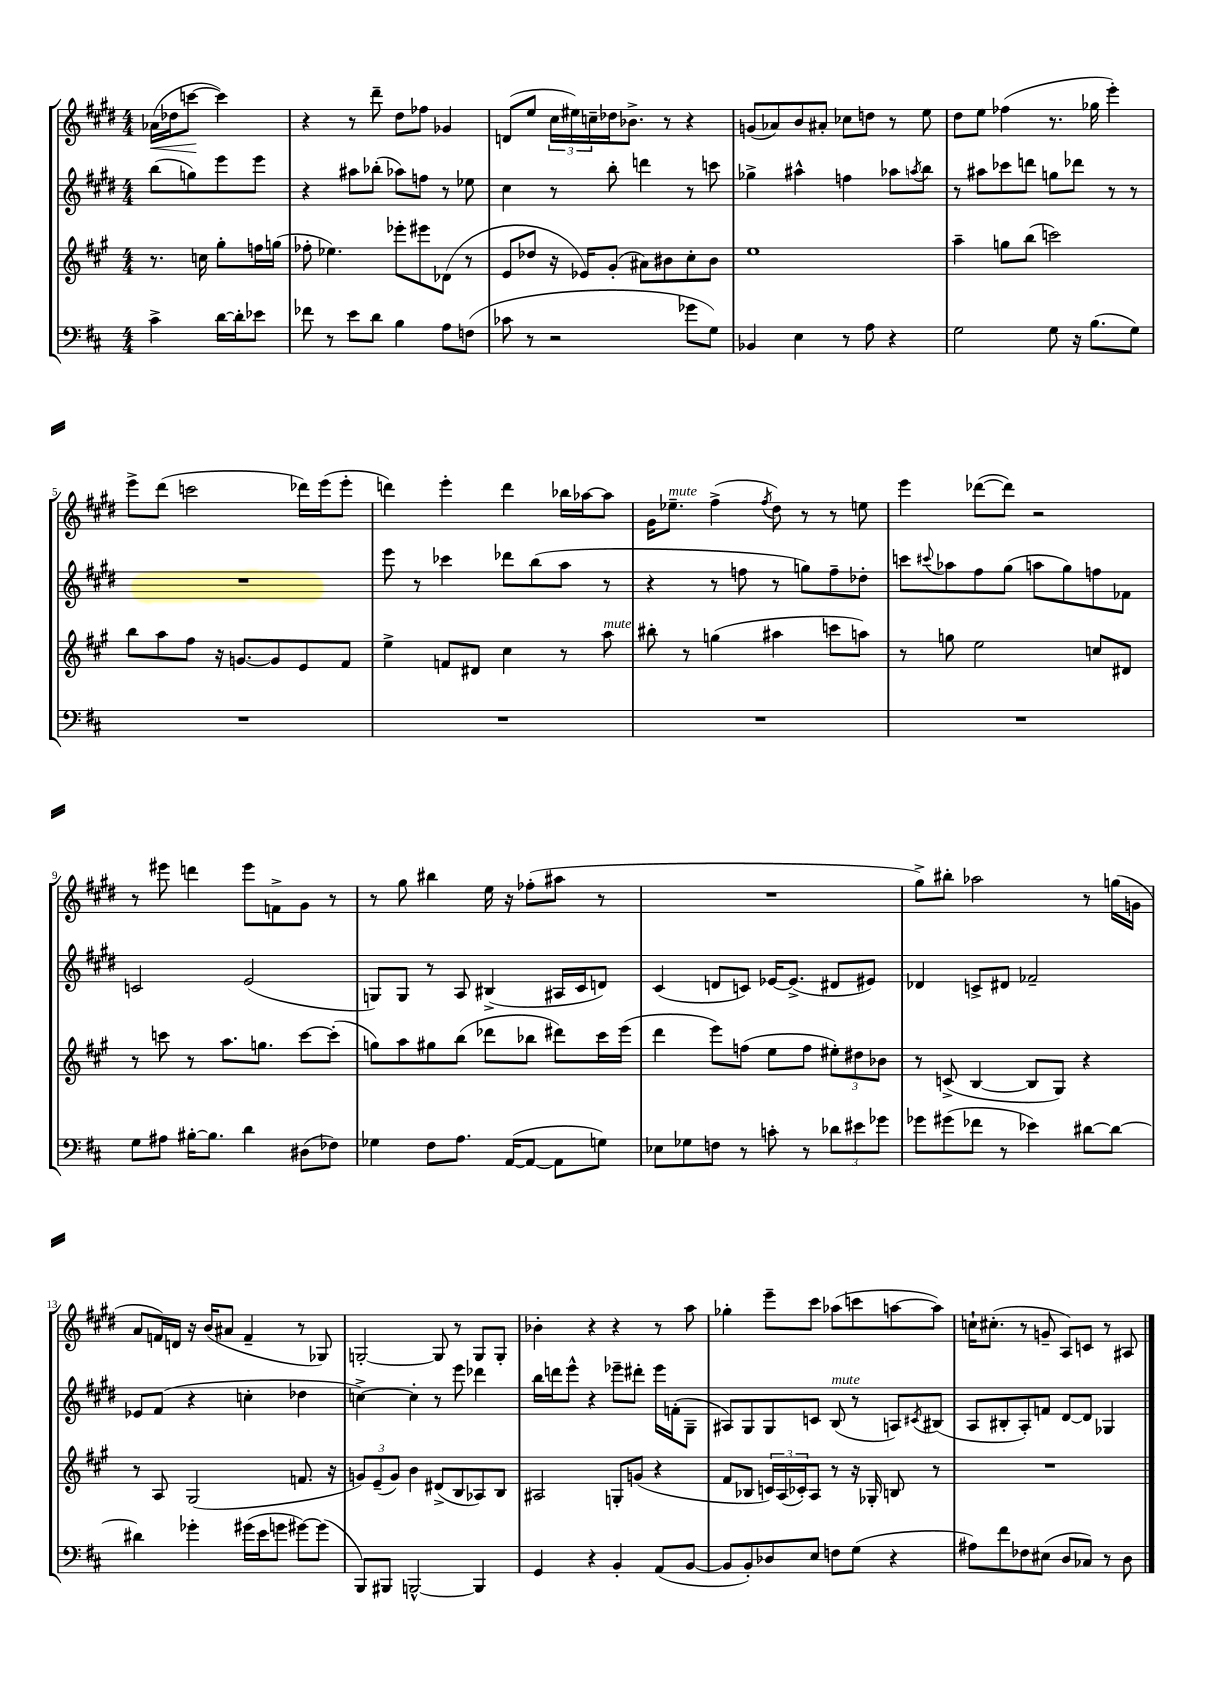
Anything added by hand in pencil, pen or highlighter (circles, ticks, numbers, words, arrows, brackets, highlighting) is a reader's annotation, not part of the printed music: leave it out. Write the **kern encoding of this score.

**kern	**kern	**kern	**kern	**dynam
*part4	*part3	*part2	*part1	*part1
*staff4	*staff3	*staff2	*staff1	*staff1
*clefF4	*clefG2	*clefG2	*clefG2	*
*k[f#c#]	*k[f#c#g#]	*k[f#c#g#d#]	*k[f#c#g#d#]	*
*M4/4	*M4/4	*M4/4	*M4/4	*
=	=	=	=	=
!	!	!	!	!LO:HP:b
4c#^\	8.r	(8bb\L	(16a-X\LL	<
.	.	.	16dd-X\J	.
.	.	8ggn\)	[8cccn\J	.
.	16ccn\	.	.	.
[16d\LL	8gg#'\L	8eee\	4ccc\])	[
16d'\J]	.	.	.	.
8e-X\J	16ffn\L	8eee\J	.	.
.	(16ggn\JJ	.	.	.
=1	=1	=1	=1	=1
8f-X\	8ff-X'\	4r	4r	.
8r	4.ee-X\)	.	.	.
8e\L	.	8aa#X\L	8r	.
8d\J	.	(8bb-X'\J	8ddd#~\	.
4B\	8eee-X'\L	8aa-X\L)	8dd#\L	.
.	8eee#X\	8ffn\J	8ff-X\J	.
8A\L	(8d-X\J	8r	4g-X/	.
(8Fn\J	8r	8ee-X\	.	.
=2	=2	=2	=2	=2
8c-X\	8e/L	4cc#\	(8dn/L	.
8r	8dd-X/J	.	8ee/J	.
2r	16r	8r	24cc#\LL	.
.	.	.	24ee#X\)	.
.	16e-X/KL)	.	.	.
.	.	.	24ccn~\	.
.	(8g#'/J	8bb'\	16dd-X\J	.
.	.	.	8.b-X^\J	.
.	8a#X\L)	4dddn\	.	.
.	8b#X\	.	8r	.
8g-X\L	8cc#'\	8r	4r	.
8G\J)	8b#\J	8cccn\	.	.
=3	=3	=3	=3	=3
4BB-X/	1ee	4gg-X^\	(8gn/L	.
.	.	.	8a-X/)	.
4E\	.	4aa#X^^\	8b/	.
.	.	.	8a#X'/J	.
8r	.	4ffn\	8cc-X\L	.
8A\	.	.	8ddn\J	.
4r	.	8aa-X\L	8r	.
.	.	8qaan/	.	.
.	.	8bb\J	8ee\	.
=4	=4	=4	=4	=4
2G\	4aa~\	8r	8dd#\L	.
.	.	8aa#X\L	8ee\J	.
.	8ggn\L	8ccc-X\	(4ff-X\	.
.	(8bb\J	8dddn\J	.	.
8G\	2cccn\)	8ggn\L	8.r	.
16r	.	8ddd-X\J	.	.
(8.B\L	.	.	16gg-X\	.
.	.	8r	4eee'\)	.
8G\J)	.	8r	.	.
!!LO:LB:g=z
=5	=5	=5	=5	=5
1r	8bb\L	1r	8eee^\L	.
.	8aa\	.	(8ddd#\J	.
.	8ff#\J	.	2cccn\	.
.	16r	.	.	.
.	[8.gn/L	.	.	.
.	8g/]	.	.	.
.	8e/	.	16ddd-X\LL)	.
.	.	.	(16eee\J	.
.	8f#/J	.	8eee'\J	.
=6	=6	=6	=6	=6
1r	4ee^\	8eee\	4dddn\)	.
.	.	8r	.	.
.	8fn/L	4ccc-X\	4eee'\	.
.	8d#X/J	.	.	.
.	4cc#\	8ddd-X\L	4ddd\	.
.	.	(8bb\	.	.
.	8r	8aa\J	16bb-X\LL	.
.	.	.	[16aa-X\J	.
!	!LO:TX:a:i:t=mute	!	!	!
.	8aa\	8r	8aa-\J]	.
=7	=7	=7	=7	=7
1r	8bb#X'\	4r	16g#\KL	.
!	!	!	!LO:TX:a:i:t=mute	!
.	.	.	8.ee-X~\J	.
.	8r	.	.	.
.	(4ggn\	8r	(4ff#^\	.
.	.	8ffn\	.	.
.	.	.	8qff#/	.
.	4aa#X\	8r	8dd#\)	.
.	.	8ggn\L)	8r	.
.	8cccn\L	8ff~\	8r	.
.	8aan\J)	8dd-X'\J	8een\	.
=8	=8	=8	=8	=8
1r	8r	8cccn\L	4eee\	.
.	.	8qqccc#X/	.	.
.	8ggn\	8aa-X\	.	.
.	2ee\	8ff#\	([8ddd-X\L	.
.	.	(8gg#\J	8ddd-\J])	.
.	.	8aan\L	2r	.
.	.	8gg#\)	.	.
.	8ccn/L	8ffn\	.	.
.	8d#X/J	8f-X\J	.	.
!!LO:LB:g=z
=9	=9	=9	=9	=9
8G\L	8r	2cn/	8r	.
8A#X\J	8cccn\	.	8eee#X\	.
[16B#X'\KL	8r	.	4dddn\	.
8.B#\J]	.	.	.	.
.	8.aa\L	.	.	.
4d\	.	(2e/	8eee#\L	.
.	8.ggn\J	.	.	.
.	.	.	8fn^\	.
(8D#X\L	[8ccc\L	.	8g#\J	.
8F-X\J)	(8ccc'\J]	.	8r	.
=10	=10	=10	=10	=10
4G-X\	8ggn\L)	8Gn/L)	8r	.
.	8aa\	8G/J	8gg#\	.
8F#\L	8gg#X\	8r	4bb#X\	.
8.A\J	(8bb\J	8A/	.	.
.	8ddd-X\L	(4B#X^/	16ee\	.
([16AA/KL	.	.	16r	.
8AA/J_	8bb-X\J	.	(8ff-X'\L	.
8AA\L]	8ddd#X\L)	16A#X/LL	8aa#X\J	.
.	.	16c#/J	.	.
8Gn\J)	16ccc#\L	8dn/J)	8r	.
.	(16eee\JJ	.	.	.
=11	=11	=11	=11	=11
8E-X\L	4ddd\	(4c#/	1r	.
8G-X\	.	.	.	.
8Fn\J	8eee\L)	8dn/L	.	.
8r	(8ffn\J	8cn/J)	.	.
8cn'\	8ee\L	[16e-X/KL	.	.
.	.	(8.e-^/J]	.	.
8r	8ff\J	.	.	.
12d-X\L	12ee#X'\L)	8d#X/L	.	.
12e#X\	12dd#X\	.	.	.
.	.	8e#X/J)	.	.
12g-X\J	12b-X\J	.	.	.
=12	=12	=12	=12	=12
8g-X\L	8r	4d-X/	8gg#^\L)	.
(8g#X\	(8cn^/	.	8bb#X'\J	.
8f-X\J	[4B/	8cn^/L	2aa-X\	.
8r	.	8d#X/J	.	.
4e-X\)	8B/L]	2f-X~/	.	.
.	8G#/J)	.	.	.
[8d#X\L	4r	.	8r	.
8d#\J_	.	.	(16ggn\LL	.
.	.	.	16gn\JJ	.
!!LO:LB:g=z
=13	=13	=13	=13	=13
4d#X\]	8r	8e-X/L	8a/L	.
.	8A/	(8f#/J	16fn/L)	.
.	.	.	16dn/JJ	.
4g-X'\	(2G#/	4r	16r	.
.	.	.	(16b/KL	.
.	.	.	8a#X/J	.
(16g#X\LL	.	4ccn'\	4f~/	.
16e\J	.	.	.	.
8gn\J	.	.	.	.
[8g#X\L)	8.fn/	4dd-X\	8r	.
(8g#\J]	.	.	8G-X/)	.
.	16r	.	.	.
=14	=14	=14	=14	=14
8BBB/L)	12gn/L)	[4ccn^\)	[2Gn'/	.
.	(12e~/	.	.	.
8BBB#X/J	.	.	.	.
.	12g/J)	.	.	.
[2BBBn^^/	4b\	4cc'\]	.	.
.	(8d#X^/L	8r	8G/]	.
.	8B/	8eee\	8r	.
4BBB/]	8A-X/)	4ddd-X\	8G/L	.
.	8B/J	.	8G'/J	.
=15	=15	=15	=15	=15
4GG/	2A#X/	16bb\LL	4b-X'\	.
.	.	16dddn\J	.	.
.	.	8eee^^\J	.	.
4r	.	4r	4r	.
4BB'/	8Gn'/L	8eee-X~\L	4r	.
.	(8gn/J	8ddd#X'\J	.	.
(8AA/L	4r	16eee-\LL	8r	.
.	.	(16fn'\J	.	.
[8BB/J	.	8G#~\J	8aa\	.
=16	=16	=16	=16	=16
8BB/L]	8f#/L	8A#X/L)	4gg-X'\	.
8BB'/)	8B-X/J	8G#/	.	.
8D-X/	24cn/LL)	8G#/	8eee~\L	.
.	(24A/	.	.	.
.	24c-X'/J)	.	.	.
8E/J	8A/J	8cn/J	8ccc#\J	.
!	!	!LO:TX:a:i:t=mute	!	!
8Fn\L	8r	(8B/	(8aa-X\L	.
(8G\J	16r	8r	8cccn\	.
.	16G-X'/	.	.	.
4r	8Bn/	8An/L)	[8aan\	.
.	.	8qc#X/	.	.
.	8r	(8B#X/J	8aa\J])	.
=17	=17	=17	=17	=17
8A#X\L)	1r	8A/L	16ccn`\KL	.
.	.	.	(8.cc#X'\J	.
8f#\	.	8B#X'/	.	.
8F-X\	.	8A'/)	8r	.
(8E#X\J	.	8fn/J	8gn~/	.
8D/L	.	[8d#/L	8A/L)	.
8C-X/J)	.	8d#/J]	8cn/J	.
8r	.	4G-X/	8r	.
8D\	.	.	8A#X/	.
==	==	==	==	==
*-	*-	*-	*-	*-
